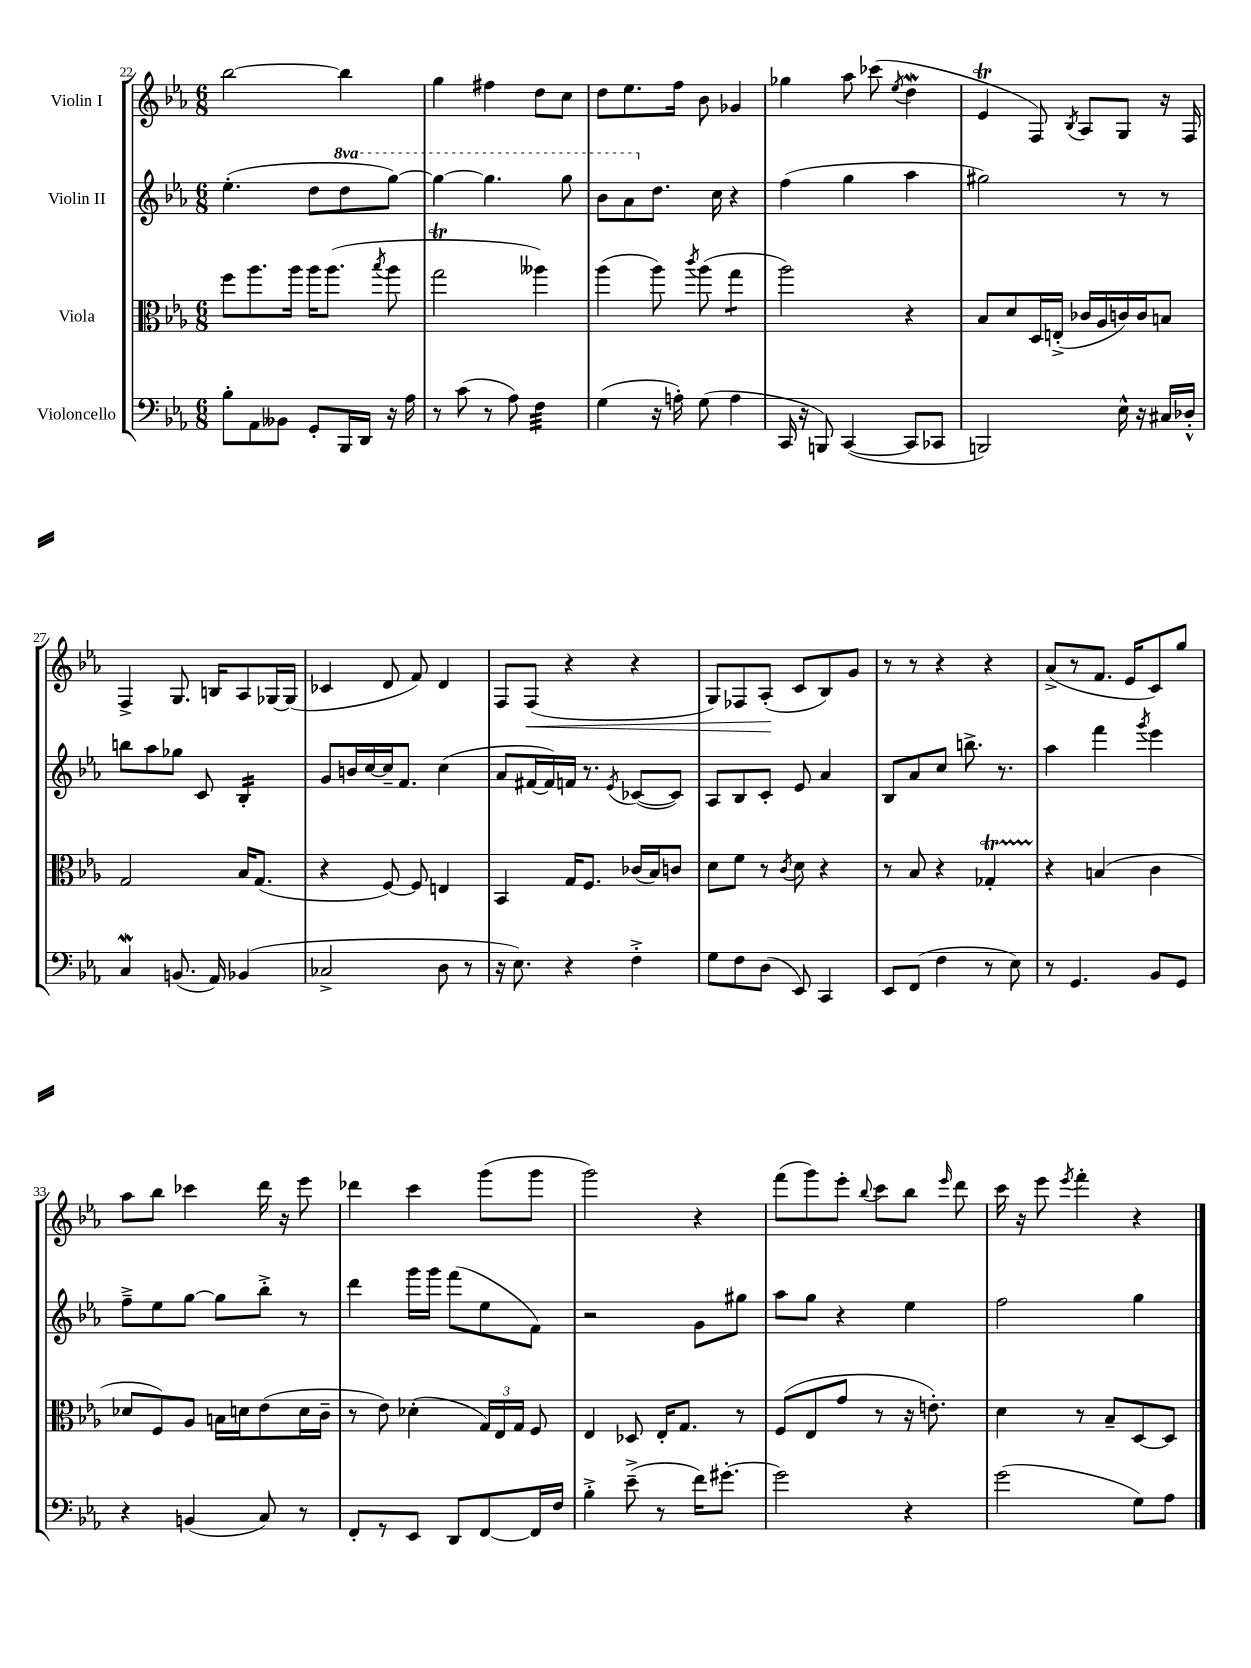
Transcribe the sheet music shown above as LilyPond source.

<<
\new StaffGroup <<
\new Staff = "s0" \with { instrumentName = "Violin I" } {
    \clef treble \key ees \major \numericTimeSignature \time 6/8
    \autoBeamOff bes''2~ bes''4 |
    g''4 fis''4 d''8[ c''8] |
    d''8[ ees''8. f''16] bes'8 ges'4 |
    ges''4 aes''8 ces'''8( \acciaccatura { ees''8 } d''4\mordent |
    ees'4\trill f8) \acciaccatura { bes8 } aes8[ g8] r16 f16 |
    f4-> g8. b16[ aes8 ges16~ ges16]( |
    ces'4 d'8 f'8) d'4 |
    f8[ f8]\<( r4 r4 |
    g8[) fes8 aes8]-.\!( c'8[ bes8) g'8] |
    r8 r8 r4 r4 |
    aes'8[->( r8 f'8.] ees'16[ c'8) g''8] |
    aes''8[ bes''8] ces'''4 d'''16 r16 ees'''8 |
    des'''4 c'''4 g'''8[( g'''8] |
    g'''2) r4 |
    f'''8[( g'''8) ees'''8]-. \appoggiatura { bes''8 } c'''8[ bes''8] \grace { ees'''16 } d'''8 |
    c'''16 r16 ees'''8 \acciaccatura { ees'''8 } f'''4-. r4 \bar "|." |
}
\new Staff = "s1" \with { instrumentName = "Violin II" } {
    \clef treble \key ees \major \numericTimeSignature \time 6/8 \set Staff.ottavationMarkups = #ottavation-simple-ordinals
    \autoBeamOff ees''4.-.( d''8[ \ottava #1 d'''8 g'''8]~) |
    g'''4~ g'''4. g'''8 |
    bes''8[ aes''8 \ottava #0 d''8.] c''16 r4 |
    f''4( g''4 aes''4 |
    gis''2) r8 r8 |
    b''8[ aes''8 ges''8] c'8 bes4:16-. |
    g'8[ b'16 c''16~ c''16-- f'8.] c''4( |
    aes'8[ fis'16~ fis'16) f'16] r8. \acciaccatura { ees'8 } ces'8[~( ces'8]) |
    aes8[ bes8 c'8]-. ees'8 aes'4 |
    bes8[ aes'8 c''8] b''8.-> r8. |
    aes''4 f'''4 \acciaccatura { g'''8 } ees'''4 |
    f''8[---> ees''8 g''8]~ g''8[ bes''8]-.-> r8 |
    d'''4 g'''16[ g'''16] f'''8[( ees''8 f'8]) |
    r2 g'8[ gis''8] |
    aes''8[ g''8] r4 ees''4 |
    f''2 g''4 \bar "|." |
}
\new Staff = "s2" \with { instrumentName = "Viola" } {
    \clef alto \key ees \major \numericTimeSignature \time 6/8
    \autoBeamOff f''8[ aes''8. aes''16] aes''16[ aes''8.]( \acciaccatura { bes''8 } aes''8 |
    g''2\trill aeses''4) |
    aes''4( aes''8) \acciaccatura { c'''8 } aes''8( g''4:8 |
    aes''2) r4 |
    bes8[ d'8 d16 e16]-.->( ces'16[ aes16 c'16) c'16 b8] |
    g2 bes16[ g8.]( |
    r4 f8~) f8 e4 |
    bes,4 g16[ f8.] ces'16[( bes16) c'8] |
    d'8[ f'8] r8 \acciaccatura { c'8 } d'8 r4 |
    r8 bes8 r4 ges4-.\startTrillSpan |
    r4\stopTrillSpan b4( c'4 |
    des'8[ f8) aes8] b16[ d'16 ees'8( d'16 c'16]-- |
    r8 ees'8) des'4-.( \tuplet 3/2 { g16[) ees16 g16] } f8 |
    ees4 des8 ees16[-. g8.] r8 |
    f8[( ees8 g'8] r8 r16 e'8.-.) |
    d'4 r8 bes8[-- d8~ d8] \bar "|." |
}
\new Staff = "s3" \with { instrumentName = "Violoncello" } {
    \clef bass \key ees \major \numericTimeSignature \time 6/8
    \autoBeamOff bes8[-. aes,8 beses,8] g,8[-. bes,,16 d,16] r16 aes16 |
    r8 c'8( r8 aes8) f4:32 |
    g4( r16 a16-.) g8( a4 |
    c,16 r16 b,,8) c,4~( c,8[ ces,8] |
    b,,2) ees16-^ r16 cis16[ des16]-.-^ |
    c4\mordent b,8.( aes,16) bes,4( |
    ces2-> d8 r8 |
    r16 ees8.) r4 f4-.-> |
    g8[ f8 d8]( ees,8) c,4 |
    ees,8[ f,8]( f4 r8 ees8) |
    r8 g,4. bes,8[ g,8] |
    r4 b,4( c8) r8 |
    f,8[-. r8 ees,8] d,8[ f,8~ f,16 f16] |
    bes4-.-> ees'8--->( r8 f'16[) gis'8.]~-. |
    gis'2 r4 |
    g'2( g8[) aes8] \bar "|." |
}
>>
>>
\layout { \context { \Score currentBarNumber = #22 } }
